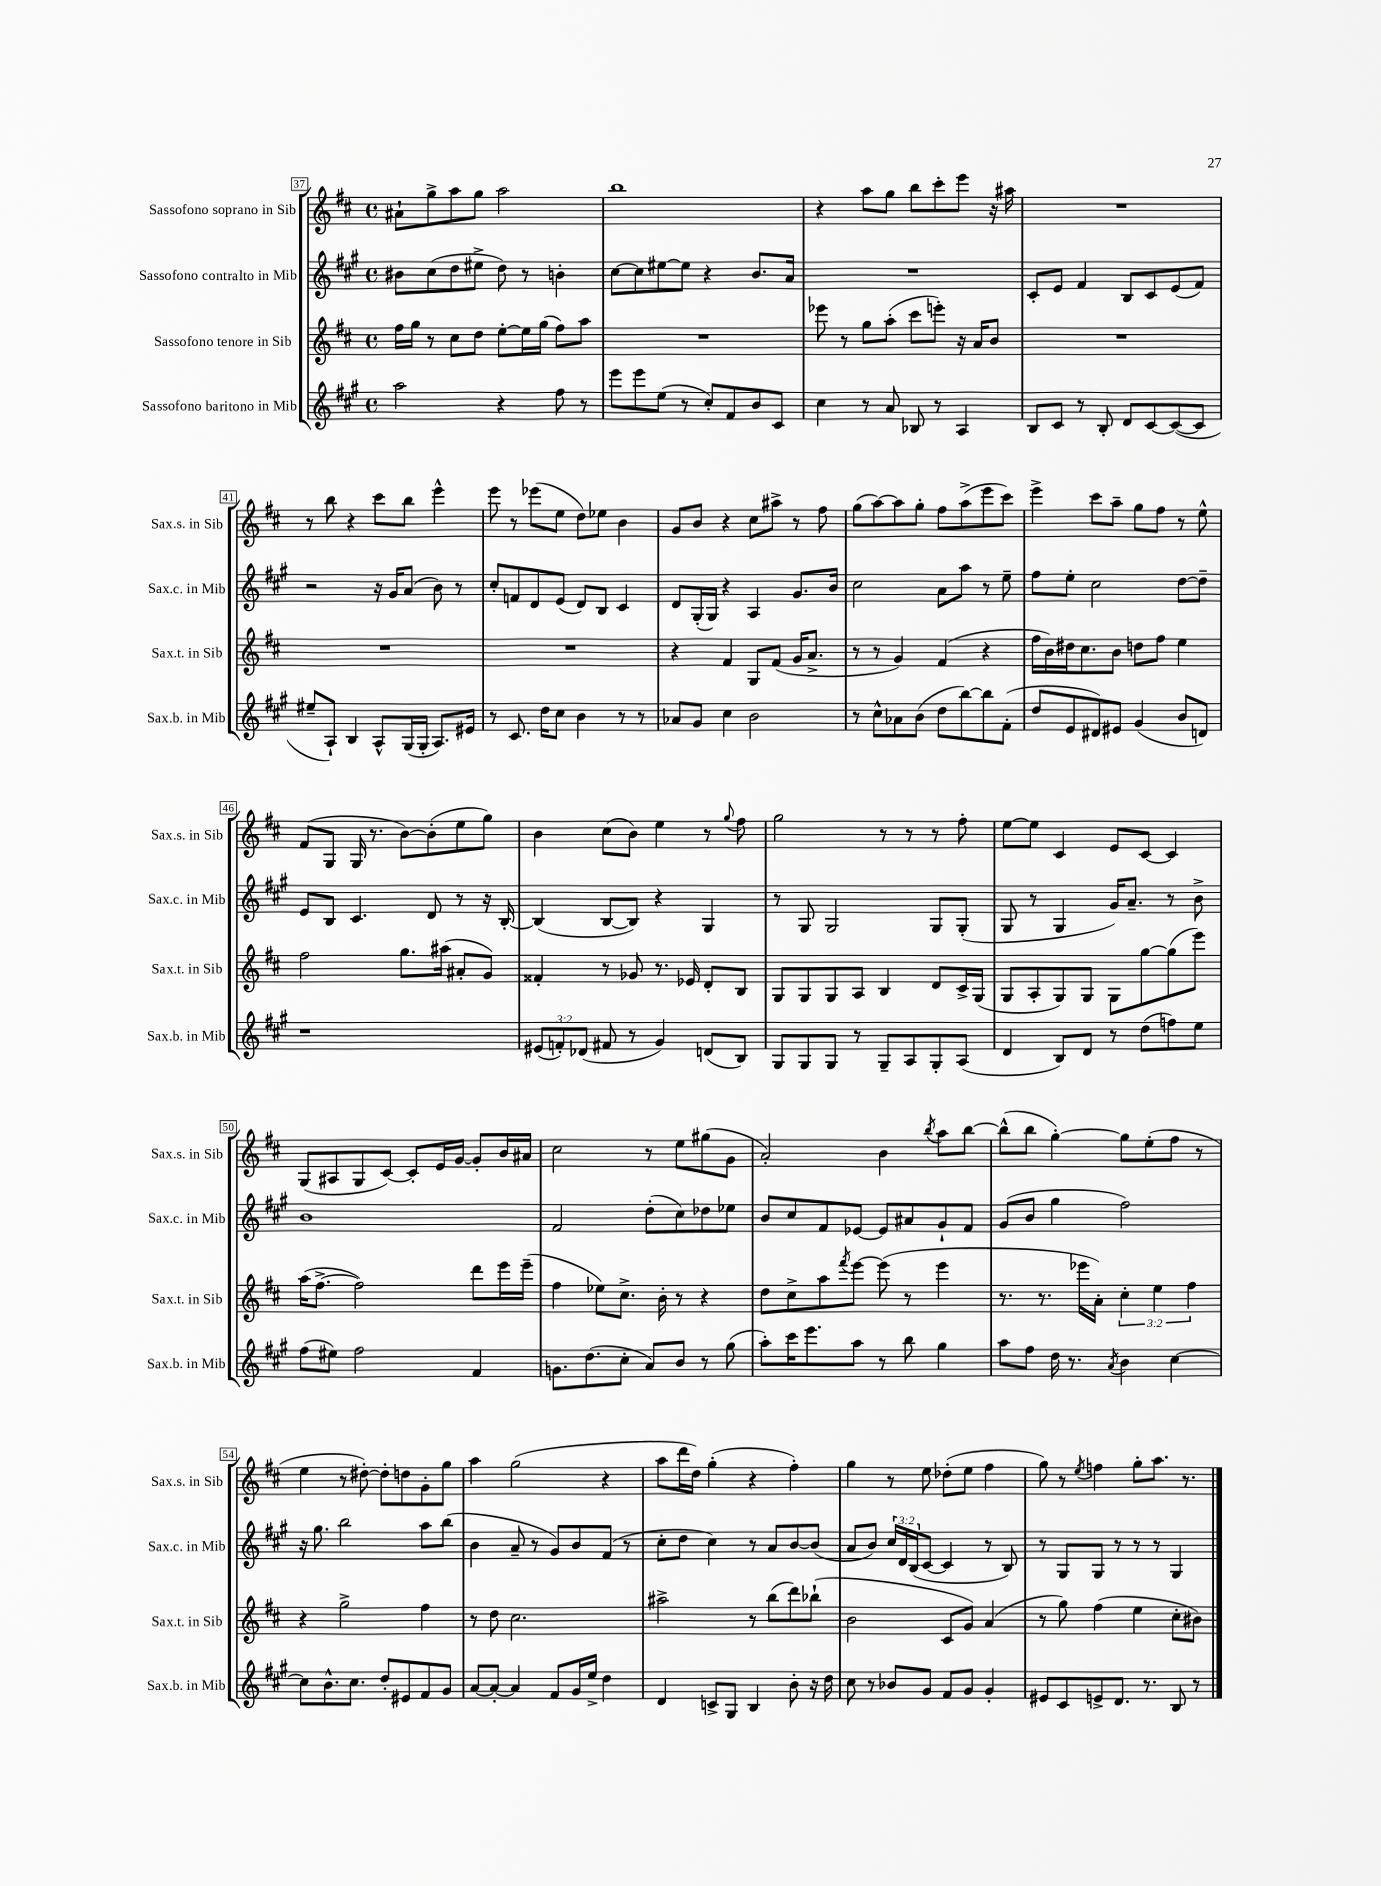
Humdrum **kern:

**kern	**kern	**kern	**kern
*staff4	*staff3	*staff2	*staff1
*clefG2	*clefG2	*clefG2	*clefG2
*k[f#c#g#]	*k[f#c#]	*k[f#c#g#]	*k[f#c#]
*M4/4	*M4/4	*M4/4	*M4/4
*met(c)	*met(c)	*met(c)	*met(c)
2aa	16ff#	8b#	8a#`
.	16gg	.	.
.	8r	(8cc#	8gg^
.	8cc#	8dd	8aa
.	8dd	8ee#^	8gg
4r	[8ee'	8dd)	2aa
.	16ee]	8r	.
.	(16gg	.	.
8ff#	8ff#)	4b'	.
8r	8aa	.	.
=	=	=	=
8eee	1r	[8cc#	1bb
8eee	.	8cc#]	.
(8ee	.	[8ee#	.
8r	.	8ee#]	.
8cc#')	.	4r	.
8f#	.	.	.
8b	.	8.b	.
8c#	.	.	.
.	.	16a	.
=	=	=	=
4cc#	8eee-	1r	4r
.	8r	.	.
8r	8gg	.	8aa
8a	(8aa'	.	8gg
8B-	8ccc#	.	8bb
8r	8eee')	.	8ccc#'
4A	16r	.	8eee
.	16a	.	.
.	8b	.	16r
.	.	.	16aa#
=	=	=	=
8B	1r	8c#'	1r
8c#	.	8e	.
8r	.	4f#	.
8B'	.	.	.
8d	.	8B	.
[8c#	.	8c#	.
(8c#_	.	(8e	.
8c#]	.	8f#)	.
=	=	=	=
8ee#~	1r	2r	8r
8A`)	.	.	8bb
4B	.	.	4r
8A^^	.	16r	8ccc#
.	.	16g#	.
(16G#	.	(8a	8bb
16G#'	.	.	.
8.A)	.	8b)	4eee^^
.	.	8r	.
16e#	.	.	.
=	=	=	=
8r	1r	8cc#'	8eee
8.c#	.	8f	8r
.	.	8d	(8eee-
16dd	.	.	.
8cc#	.	(8e	8ee
4b	.	8d)	8dd)
.	.	8B	8ee-
8r	.	4c#	4b
8r	.	.	.
=	=	=	=
8a-	4r	8d	8g
8g#	.	(16G#'	8b
.	.	16G#)	.
4cc#	4f#	4r	4r
2b	8G	4A	8cc#
.	(8f#	.	8aa#^
.	16g	8.g#	8r
.	8.a^	.	.
.	.	.	8ff#
.	.	16b	.
=	=	=	=
8r	8r	2cc#	(8gg
8cc#^^	8r	.	[8aa)
8a-	4g)	.	8aa]
(8b	.	.	8gg'
8dd	(4f#	8a	8ff#
[8bb)	.	8aa	(8aa^
8bb]	4r	8r	8eee
(8f#'	.	8ee~	8ccc#)
=	=	=	=
8dd	16ff#	8ff#	4eee^
.	16b)	.	.
8e	16dd#	8ee'	.
.	8.cc#	.	.
8d#)	.	2cc#	8ccc#
8e#	8b	.	8aa~
(4g#	8dd	.	8gg
.	8ff#	.	8ff#
8b	4ee	[8dd	8r
8d)	.	8dd~]	8ee^^
=	=	=	=
1r	2ff#	8e	(8f#
.	.	8B	8G
.	.	4.c#	16G
.	.	.	8.r
.	8.gg	.	[8b)
.	.	8d	(8b']
.	(16aa#	.	.
.	8a#'	8r	8ee
.	8g)	16r	8gg)
.	.	[16B'	.
=	=	=	=
(12e#	4f##'	(4B]	4b
12f')	.	.	.
(12d-	.	.	.
8f#	8r	[8B	(8cc#
8r	8g-	8B])	8b)
4g#)	8.r	4r	4ee
.	16e-	.	.
(8d	8d'	4G#	8r
.	.	.	8qqgg
8B)	8B	.	8ff#
=	=	=	=
8G#	8G	8r	2gg
8G#	8G	8G#	.
8G#	8G	2G#	.
8r	8A	.	.
8G#~	4B	.	8r
8A	.	.	8r
8G#'	8d	8G#	8r
(8A	16c#^	(8G#'	8ff#'
.	(16G	.	.
=	=	=	=
4d	8G	8G#	[8ee
.	8A'	8r	8ee]
8B)	8G)	4G#	4c#
8d	8G	.	.
8r	8G	16g#)	8e
.	.	8.a~	.
(8dd	[8gg	.	[8c#
8ff)	(8gg]	8r	4c#]
8ee	8eee)	8b^	.
=	=	=	=
(8ff#	(16aa	1b	(8G
.	[8.ff#^	.	.
8ee#)	.	.	8A#
2ff#	2ff#])	.	8G
.	.	.	[8c#)
.	.	.	8c#']
.	.	.	16e
.	.	.	[16g
4f#	8ddd	.	8g']
.	16eee	.	16b
.	(16eee~	.	16a#
=	=	=	=
8.g	4ff#	2f#	2cc#
(8.dd	.	.	.
.	8ee-)	.	.
8cc#'	8.cc#^	.	.
8a)	.	(8dd'	8r
.	16b'	.	.
8b	8r	8cc#)	8ee
8r	4r	8dd-	(8gg#
(8gg#	.	8ee-	8g
=	=	=	=
8aa')	8dd	8b	2a')
16ccc#	8cc#^	8cc#	.
8.eee	.	.	.
.	8aa	8f#	.
.	8qfff#	.	.
8aa	[8eee	[8e-	.
8r	(8eee]	8e-]	4b
8bb	8r	8a#	.
.	.	.	8qbb
4gg#	4eee	8g#`	8aa
.	.	8f#	[8bb
=	=	=	=
8aa	8.r	(8g#	(8bb^^]
8ff#	.	8b	8bb
.	8.r	.	.
16dd	.	4gg#	[4gg')
8.r	.	.	.
.	16eee-	.	.
.	16a')	.	.
8qa	.	.	.
4b	6cc#'	2ff#)	8gg]
.	.	.	(8ee'
.	6ee	.	.
[4cc#	.	.	8ff#
.	6ff#	.	.
.	.	.	8r
=	=	=	=
8cc#]	4r	16r	4ee
.	.	8.gg#	.
8.b^^	.	.	.
.	2gg^	2bb	8r
8.cc#	.	.	.
.	.	.	[8dd#')
8dd'	.	.	8dd#']
8e#	.	.	8dd
8f#	4ff#	8aa	8g'
8g#	.	(8bb	8gg
=	=	=	=
[8a	8r	4b	4aa
8a'_	8dd	.	.
4a]	2.cc#	8a~	(2gg
.	.	8r	.
8f#	.	8g#)	.
16g#	.	8b	.
16ee^	.	.	.
4dd	.	(8f#	4r
.	.	8r	.
=	=	=	=
4d	2aa#^	8cc#'	8aa
.	.	8dd	16ddd
.	.	.	16dd)
8c^	.	4cc#)	(4gg'
8G#	.	.	.
4B	8r	8r	4r
.	(8bb	8a	.
8b'	8ddd)	[8b	4ff#')
16r	(8bb-`	(8b]	.
16dd	.	.	.
=	=	=	=
8cc#	2b	8a	4gg
8r	.	8b)	.
8b-	.	24cc#	8r
.	.	24d	.
.	.	(24B	.
8g#	.	[8c#	8ee
8f#	8c#	4c#]	(8dd-'
8g#	8g)	.	8ee
4g#'	(4a	8r	4ff#
.	.	8B)	.
=	=	=	=
8e#	8r	8r	8gg)
8c#	8gg)	8G#	8r
.	.	.	8qee
8e^	(4ff#	8G#	4ff
8.d	.	8r	.
.	4ee	8r	8gg'
8.r	.	.	.
.	.	8r	8.aa
8B	8cc#'	4G#	.
.	.	.	8.r
8r	8b#)	.	.
==	==	==	==
*-	*-	*-	*-
